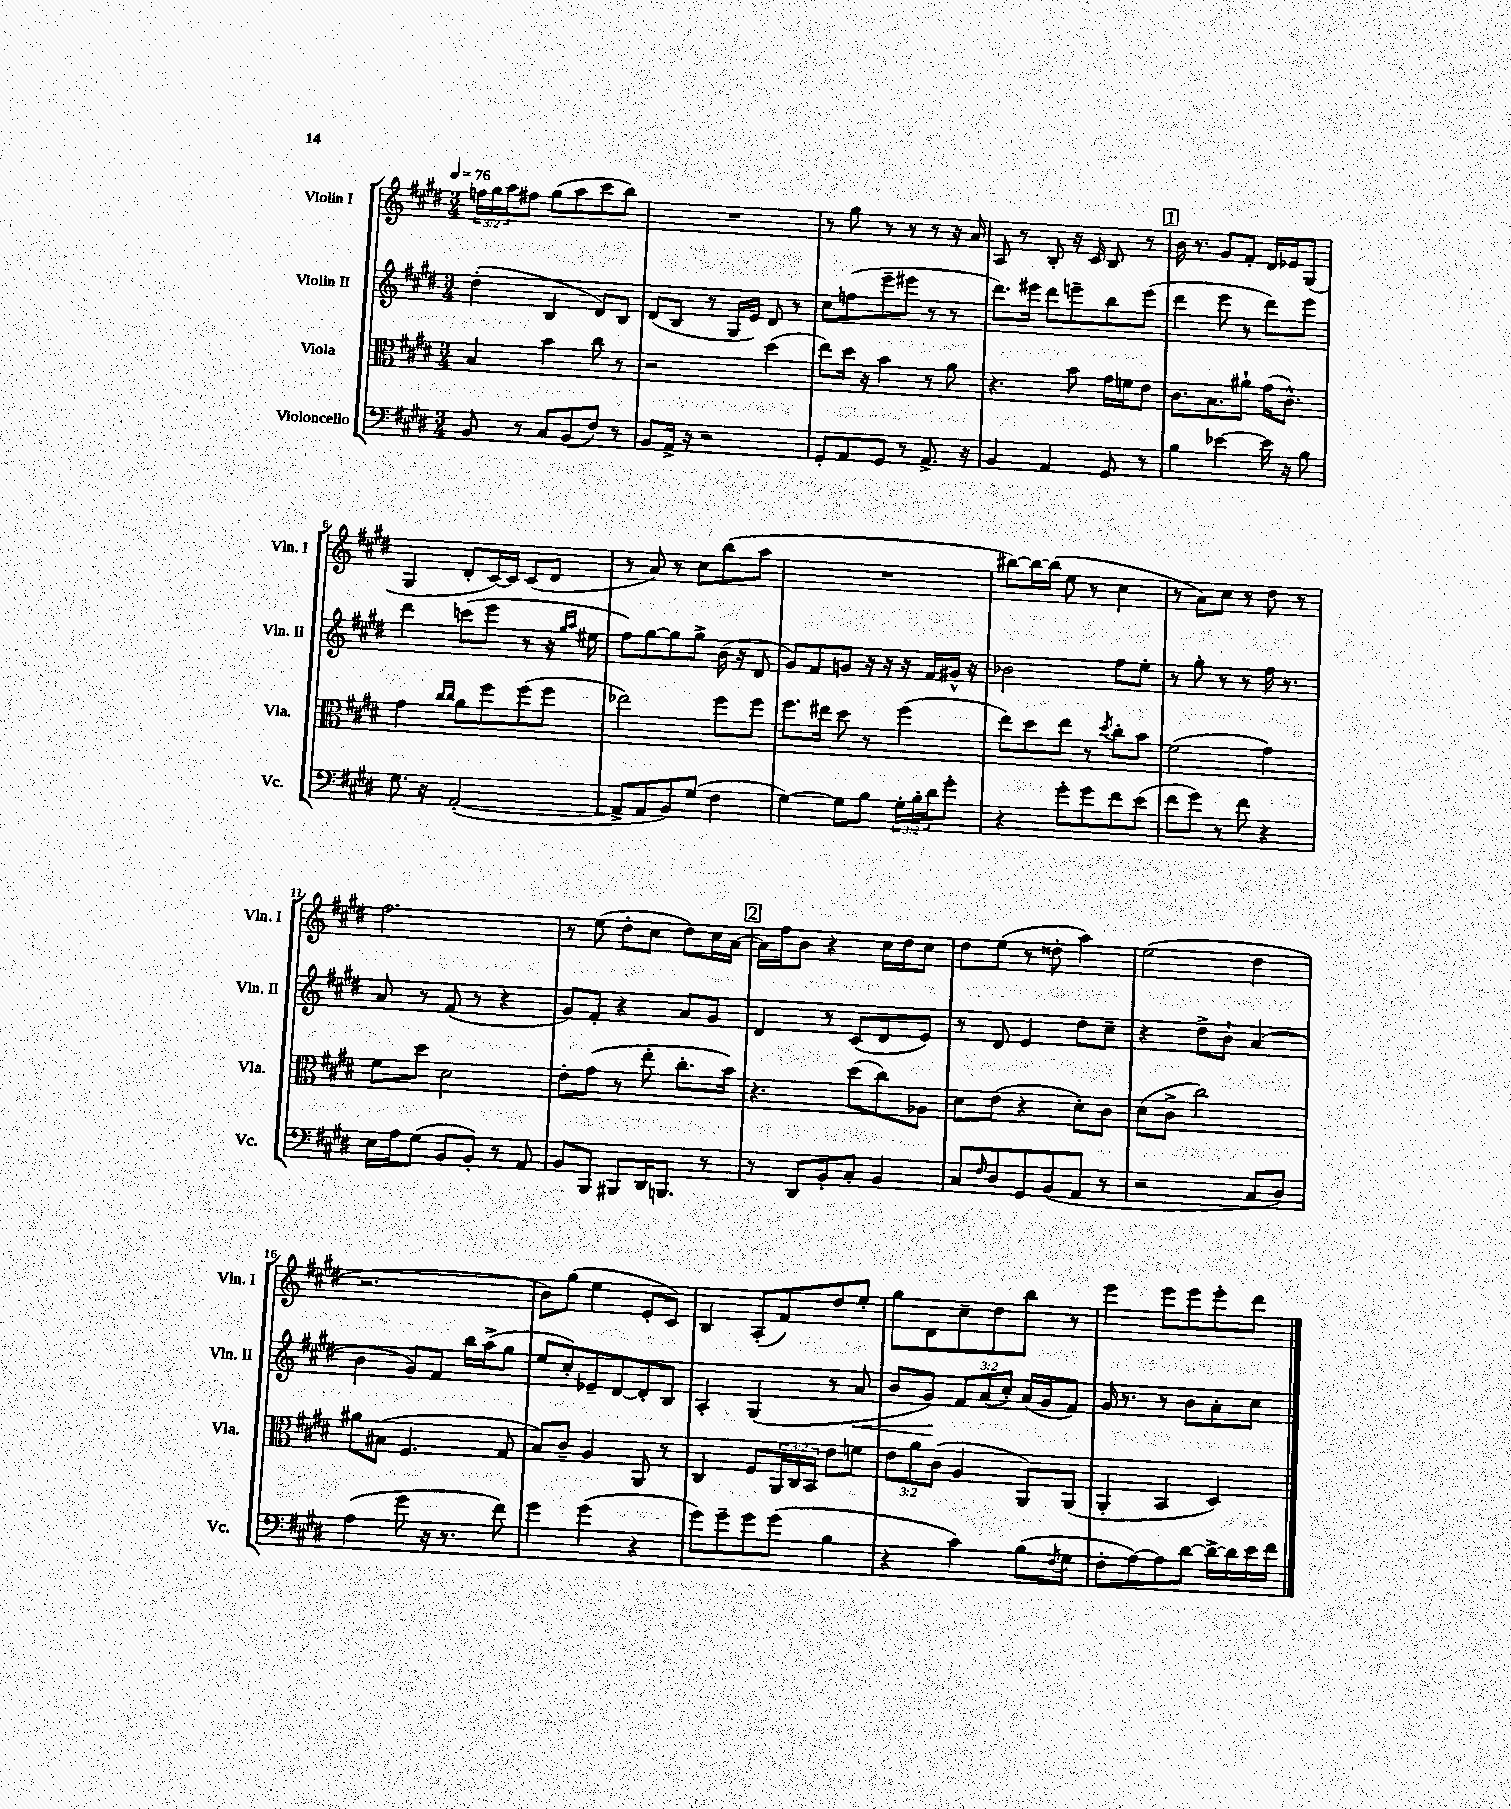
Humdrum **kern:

**kern	**kern	**kern	**kern
*staff4	*staff3	*staff2	*staff1
*clefF4	*clefC3	*clefG2	*clefG2
*k[f#c#g#d#]	*k[f#c#g#d#]	*k[f#c#g#d#]	*k[f#c#g#d#]
*M3/4	*M3/4	*M3/4	*M3/4
*MM76	*MM76	*MM76	*MM76
8BB/	4B/	(4dd#'\	24ff\LL
.	.	.	24gg#\
.	.	.	24aa\J
8r	.	.	8ff#\J
8C#/L	4b\	4B/	(8gg#\L
(8BB/	.	.	8aa\
8F#/J)	8cc#\	8d#/L)	8ccc#\
8r	8r	8B/J	8bb\J)
=	=	=	=
8BB/L	2r	(8d#/L	2.r
16AA^/Jk	.	8B/J	.
16r	.	.	.
2r	.	8r	.
.	.	16G#/LL	.
.	.	16e/JJ)	.
.	(4dd#\	8d#/	.
.	.	8r	.
=	=	=	=
8GG#'/L	8ee\L)	8cc#\L	8r
8AA/	16dd#\Jk	(8ff\	8gg#\
.	16r	.	.
8GG#/J	4b\	8eee~\	8r
8r	.	8eee#\J	8r
8.AA^/	8r	8r	8r
.	8a\	8r	16r
16r	.	.	16a/
=	=	=	=
4BB/	4.r	8.ddd#\L)	8A/
.	.	.	8r
.	.	16eee#\Jk	.
4AA/	.	8ddd#\L	8B'/
.	8b\	8eee~\	16r
.	.	.	16c#/
8GG#/	16g#\LL	8bb\	8B/
.	16f\J	.	.
8r	8e\J	(8eee\J	8r
=	=	=	=
4B\	8.c#\L	4ddd#\	16b\
.	.	.	8.r
.	8.B\	.	.
[4e-\	.	8eee\	8g#/L
.	8a#`\J	8r	8f#'/J
16e-\]	(16g#\LK	8ddd#\L)	16d#/LL
16r	8.c#^^\J)	.	16e-/J
8B\	.	8eee\J	(8G#/J
=	=	=	=
8.G#\	4g#\	4ddd#\	4G#/
16r	.	.	.
.	16qqcc#/LL	.	.
.	16qqcc#/JJ	.	.
([2AA'/	8a\L	(8ccc\L	8d#'/L
.	8ff#\	8eee\J	[16c#/L)
.	.	.	16c#/]JJ
.	(8ff#\	8r	(8c#/L
.	8ff#\J	16r	8d#/J
.	.	16qqgg#/LL	.
.	.	16qqaa/JJ	.
.	.	16ee#\	.
=	=	=	=
8AA^/]L	2ee-\)	8ff#\L)	8r
8AA/	.	[8gg#\	8a/)
8BB/)	.	8gg#\]	8r
(8G#/J	.	8gg#^\J	8cc#\L
4F#\	8ff#\L	(16b\	(8bb\
.	.	16r	.
.	8ff#\J	8d#/	8aa\J
=	=	=	=
[4G#\)	8.ff#\L	8g#/L)	2.r
.	.	8f#/	.
.	16ee#\Jk	.	.
8G#\]L	8dd#\	8g/J	.
8B\J	8r	16r	.
.	.	16r	.
24G#'\LL	(4ff#\	16r	.
24B'\	.	.	.
.	.	16f#/LL	.
24d#\J	.	.	.
8g#'\J	.	16g#^^/JJ	.
.	.	16r	.
=	=	=	=
4r	8ee\L)	2b-\	[8bb#\L)
.	8dd#\	.	16bb#\_L
.	.	.	(16bb#\]JJ
8g#'\L	8ee\J	.	8ee\
8g#\	8r	.	8r
.	8qdd#/	.	.
8f#\	8cc#'\L	8ff#\L	4cc#\
(8e\J	8b\J	8ee'\J	.
=	=	=	=
8f#\L	(2f#\	8r	8r
8g#\J)	.	8gg#'\	8a\L)
8r	.	8r	8cc#\J
8f#\	.	8r	8r
4r	4g#\)	16ff#\	8dd#\
.	.	8.r	.
.	.	.	8r
=	=	=	=
16E\LL	8f#\L	8a/	2.ff#\
16A\J	.	.	.
(8G#\J	8dd#\J	8r	.
8BB/L	2d#\	(8f#/	.
8BB'/J)	.	8r	.
8r	.	4r	.
8AA/	.	.	.
=	=	=	=
8BB/L	8e'\L	8g#/L)	8r
8BBB/J	(8g#\J	8f#'/J	(8ee\
8BBB#/L	8r	4r	8dd#'\L
16DD#/K	8ee'\	.	8cc#\J
8.BBB/J	.	.	.
.	8.cc#'\L	8a/L	8dd#\L)
8r	.	8g#/J	16cc#\L
.	16b\Jk)	.	[16a\JJ
=	=	=	=
8r	4.r	4d#/	16a\]LL
.	.	.	16ff#\J
8DD#/L	.	.	8b\J
8BB'/	.	8r	4r
8C#'/J	(8dd#\L	(8c#/L	.
4BB/	8cc#\)	8d#/	16cc#\LL
.	.	.	16dd#\J
.	8A-\J	8e/J)	8cc#\J
=	=	=	=
8C#/L	8d#\L	8r	8dd#\L
16qqF#/	.	.	.
8D#/	(8e\J	8d#/	(8ee\J
8GG#/	4r	4e/	8r
(8BB/	.	.	8dd##'\
8AA/J	8d#'\L)	8dd#\L	4aa\)
8r	8c#\J	8cc#~\J	.
=	=	=	=
2r	(8d#\L	4r	(2ee\
.	8c#^\J	.	.
.	2cc#\)	8dd#^\L	.
.	.	8b`\J	.
8C#/L	.	(4a/	4dd#\
8D#/J)	.	.	.
=	=	=	=
(4A\	8a#\L	4b\	2.r
.	(8B#\J	.	.
8g#\	4.F#/	8g#/L)	.
16r	.	8f#/J	.
8.r	.	.	.
.	.	16bb\LL	.
.	.	(16aa^\J	.
8f#\)	8G#/	8gg#\J	.
=	=	=	=
4g#\	8B/L)	8ee/L	8b\L)
.	8c#~/J	8cc#'/)	(8gg#\J
(4g#\	4A/	8e-~/	4ee\
.	.	[8d#/	.
4r	8AA/	8d#'/]	8e'/L
.	8r	8B/J	8c#/J)
=	=	=	=
8g#\L)	4C#/	4A'/	4B/
8g#~\	.	.	.
8g#\	8F#/L	(4G#/	(8A'/L
(8g#\J	24AA/L	.	8f#/)
.	24C#/	.	.
.	24BB/JJ	.	.
4B\	8e\L	8r	8dd#/
.	8f\J	8a/	8ee'/J
=	=	=	=
4r	12e\L	8b/L	8gg#\L
.	12a\	.	.
.	.	8g#/J)	8d#\
.	(12c#\J	.	.
4c#\)	4A/	12f#/L	8cc#~\
.	.	(12a/	.
.	.	.	8dd#\
.	.	12cc#'/J)	.
(8B\L	8AA/L)	(16a/LL	8bb\J
.	.	16g#/J	.
8qF#/	.	.	.
8G#\J	(8AA/J	8f#/J)	8r
=	=	=	=
8F#'\L	4AA'/	16g#/	4eee\
.	.	8.r	.
[8A\)	.	.	.
8A\]	4BB/	8r	8eee\L
[8d#\J	.	8b\L	8eee\
16d#^\_LL	4D#/)	8a'\	8eee'\
16d#\]	.	.	.
16e\	.	8cc#\J	8ddd#\J
16f#\JJ	.	.	.
==	==	==	==
*-	*-	*-	*-
